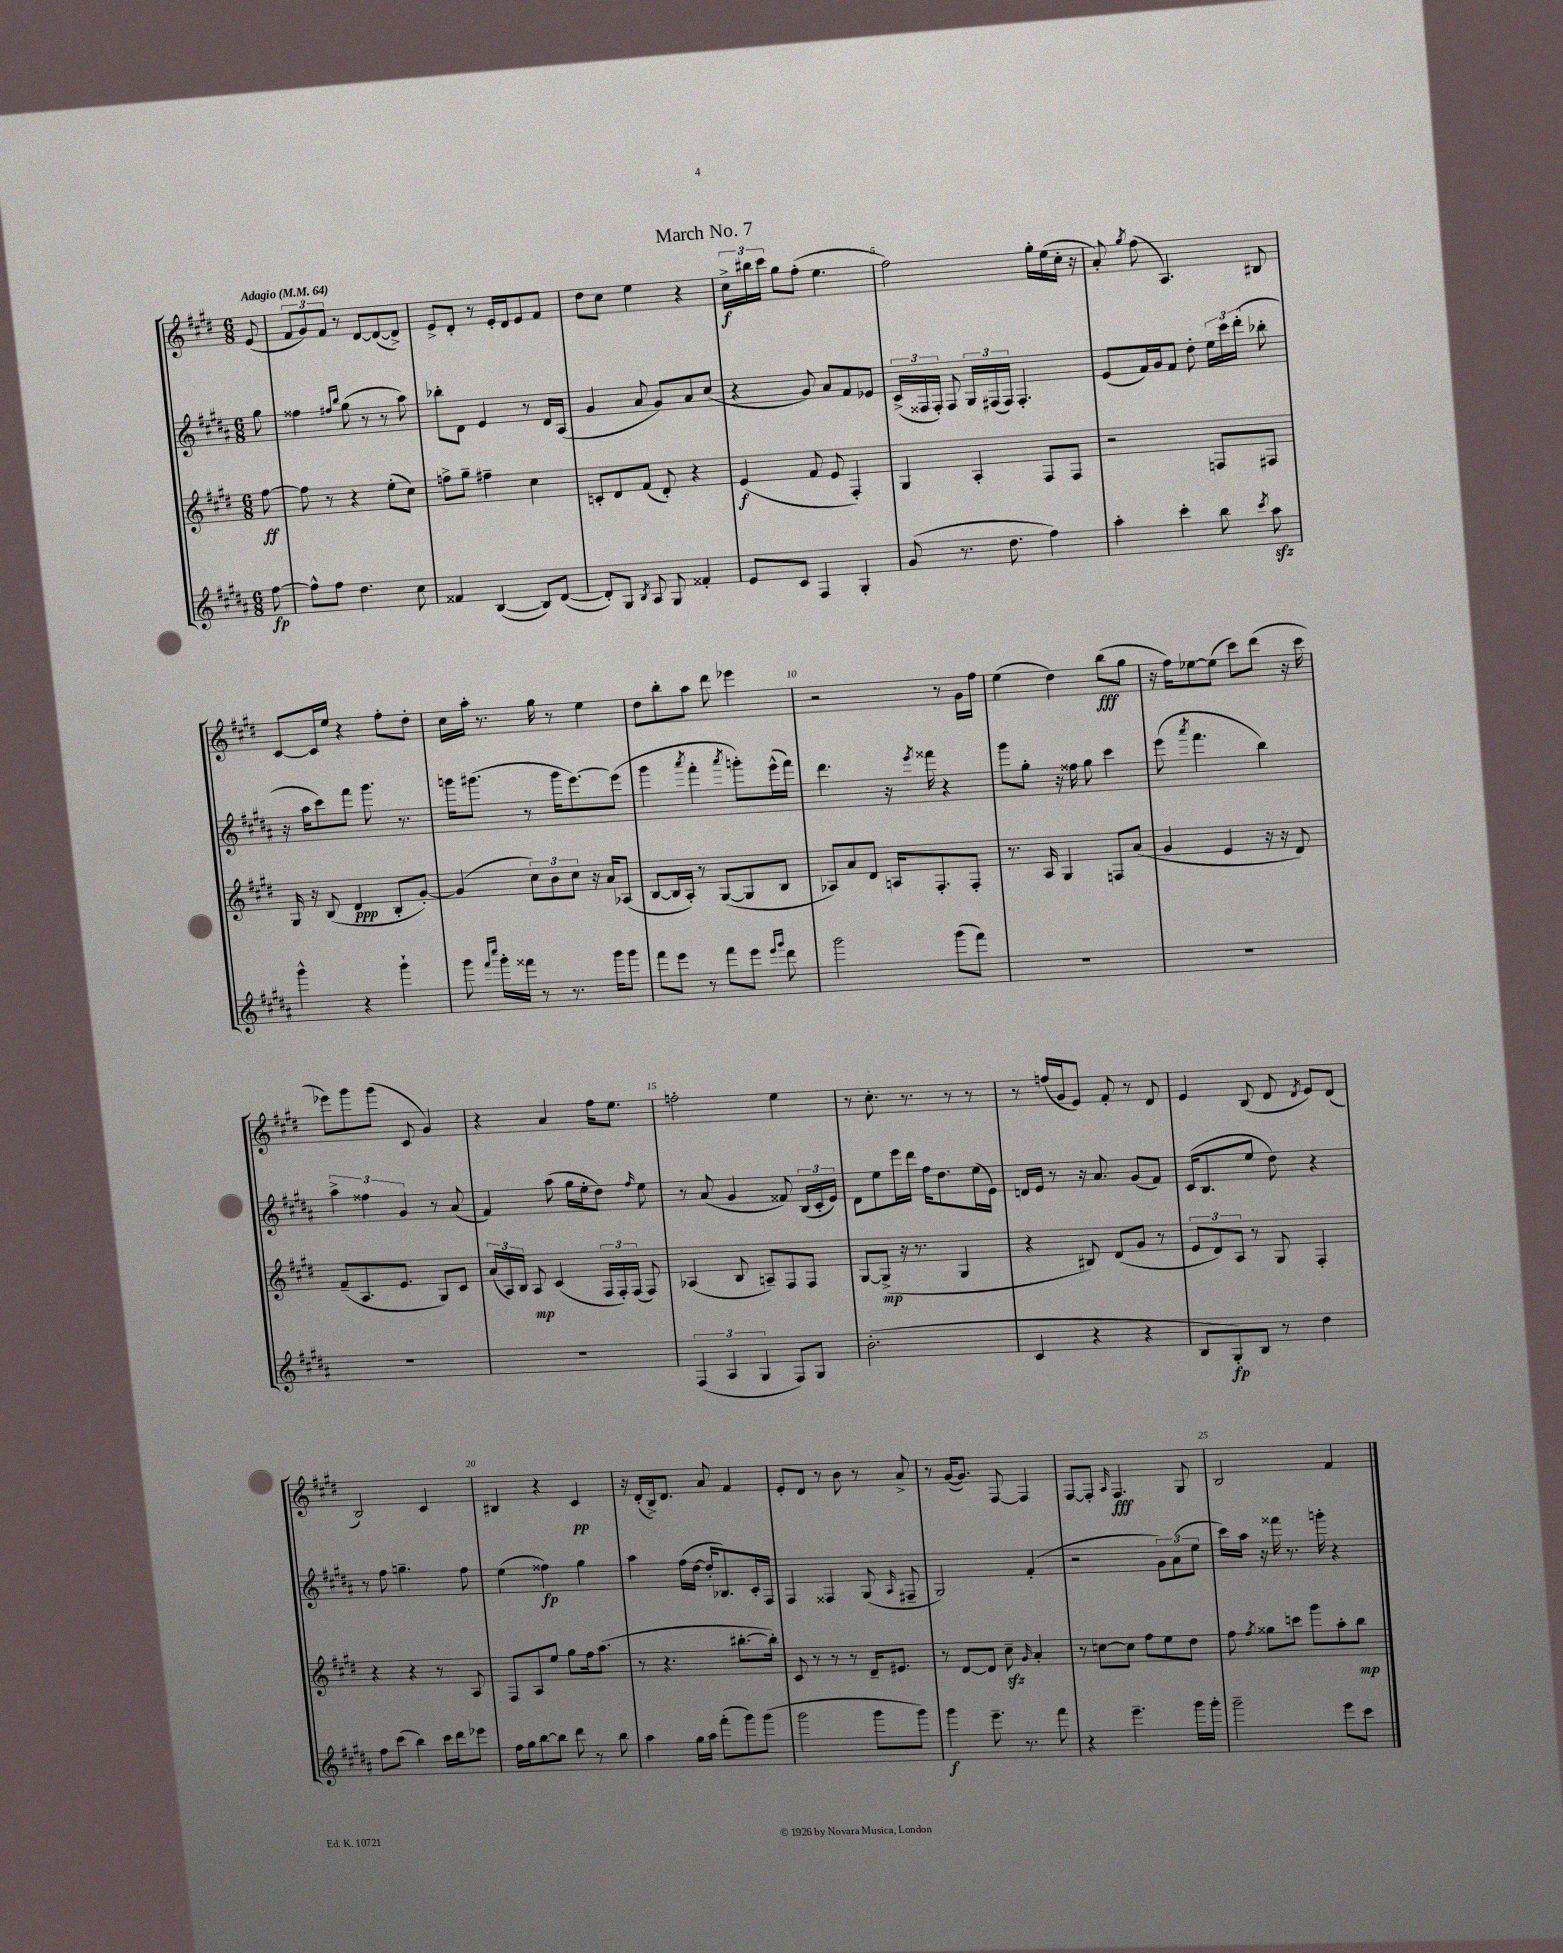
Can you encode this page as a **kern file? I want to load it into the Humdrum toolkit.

**kern	**dynam	**kern	**dynam	**kern	**dynam	**kern	**dynam
*part4	*part4	*part3	*part3	*part2	*part2	*part1	*part1
*staff4	*staff4	*staff3	*staff3	*staff2	*staff2	*staff1	*staff1
*clefG2	*	*clefG2	*	*clefG2	*	*clefG2	*
*k[f#c#g#d#a#]	*	*k[f#c#g#d#]	*	*k[f#c#g#d#a#]	*	*k[f#c#g#d#]	*
*M6/8	*	*M6/8	*	*M6/8	*	*M6/8	*
*MM64	*	*MM64	*	*MM64	*	*MM64	*
=	=	=	=	=	=	=	=
!	!	!	!	!	!	!LO:TX:a:B:t=Adagio	!
[8ff#\	fp	[8ff#\	ff	8gg#\	.	(8e/	.
=1	=1	=1	=1	=1	=1	=1	=1
8ff#^^\L]	.	8ff#\]	.	4ff##X\	.	12f#/L	.
.	.	.	.	.	.	12g#/)	.
8ff#\J	.	8r	.	.	.	.	.
.	.	.	.	.	.	12f#/J	.
.	.	.	.	16qqff#X/LL	.	.	.
.	.	.	.	16qqbb/JJ	.	.	.
4.dd#\	.	4r	.	(8gg#\	.	8r	.
.	.	.	.	8r	.	[8d#/L	.
.	.	(8ee'\L	.	8r	.	(8d#/_	.
8cc#\	.	8cc#\J)	.	8aa#\)	.	8d#^/J])	.
=2	=2	=2	=2	=2	=2	=2	=2
4f##X/	.	8ffn^\L	.	8bb-X'\L	.	8e^/L	.
.	.	8gg#~\J	.	8d#\J	.	8d#'/J	.
([4B/	.	4ff#X~\	.	4e/	.	8r	.
.	.	.	.	.	.	16e'/LL	.
.	.	.	.	.	.	16d#/J	.
8B/L])	.	4cc#\	.	8r	.	8e/	.
([8d#/J	.	.	.	16d#/LL	.	8f#/J	.
.	.	.	.	(16A#/JJ	.	.	.
=3	=3	=3	=3	=3	=3	=3	=3
8d#'/L])	.	8cn'/L	.	4g#/	.	8dd#\L	.
8G#/J	.	8d#/	.	.	.	8cc#\J	.
8qB/	.	.	.	.	.	.	.
8A#/	.	(8f#/J	.	8a#/	.	4ee\	.
8G#/	.	8d#'/)	.	8g#/L)	.	.	.
4f##X'/	.	4r	.	8a#/	.	4r	.
.	.	.	.	(8cc#/J	.	.	.
=4	=4	=4	=4	=4	=4	=4	=4
8e/L	.	(4e/	f	4r	.	24cc#^\LL	f
.	.	.	.	.	.	24bb#X\	.
.	.	.	.	.	.	24ccc#\JJ	.
8c#/J	.	.	.	.	.	8gg#\L	.
4F#/	.	8f#/	.	8g#/)	.	(8ff#'\J	.
.	.	8e/	.	8a#/L	.	4.ee\	.
4G#'/	.	4F#'/)	.	8f#/	.	.	.
.	.	.	.	8e-X/J	.	.	.
=5	=5	=5	=5	=5	=5	=5	=5
(8g#/	.	4G#/	.	(24c#^/LL	.	2ff#\)	.
.	.	.	.	24F##X/	.	.	.
.	.	.	.	24F##'/JJ)	.	.	.
8.r	.	.	.	8F##/	.	.	.
.	.	4A'/	.	24G#/LL	.	.	.
.	.	.	.	(24F#X/	.	.	.
8.dd#\	.	.	.	.	.	.	.
.	.	.	.	24F#/JJ)	.	.	.
.	.	.	.	4.F#'/	.	.	.
4ff#\)	.	8F#/L	.	.	.	16gg#'\LL	.
.	.	.	.	.	.	(16ee\	.
.	.	8F#/J	.	.	.	16cc#'\JJ	.
.	.	.	.	.	.	16r	.
=6	=6	=6	=6	=6	=6	=6	=6
4aa#'\	.	2r	.	(8e/L	.	8a'/)	.
.	.	.	.	.	.	8qgg#/	.
.	.	.	.	16f#/L)	.	(8ff#\	.
.	.	.	.	16g#/J	.	.	.
4ccc#'\	.	.	.	8f#/J	.	4.A/)	.
.	.	.	.	8dd#'\	.	.	.
8bb\	.	8Fn/L	.	24ee\LL	.	.	.
.	.	.	.	24ccc#\	.	.	.
.	.	.	.	(24ddd#'\JJ	.	.	.
8qccc#/	.	.	.	.	.	.	.
8aa#zz\	.	8F#X/J	.	8bb-X'\	.	8B#X/	.
!!LO:LB:g=z
=7	=7	=7	=7	=7	=7	=7	=7
4ggg#^^\	.	16G#/	.	16r	.	[8c#/L	.
.	.	16r	.	16aa#\KL	.	.	.
.	.	(8B/	.	8ccc#\)	.	16c#/L]	.
.	.	.	.	.	.	16ee/JJ	.
4r	.	4d#/	ppp	8fff#\J	.	4r	.
.	.	.	.	8.ggg#\	.	.	.
4ggg#`\	.	8B'/L	.	.	.	8ff#'\L	.
.	.	.	.	8.r	.	.	.
.	.	[8g#'/J)	.	.	.	8dd#'\J	.
=8	=8	=8	=8	=8	=8	=8	=8
8ggg#\	.	(4g#/]	.	16gggn\KL	.	16cc#\LL	.
.	.	.	.	(8.ggg#X\J	.	16aa'\JJ	.
16qqfff#/LL	.	.	.	.	.	.	.
16qqcccc#/JJ	.	.	.	.	.	.	.
16ggg#'\LL	.	.	.	.	.	8.r	.
16fff##X\JJ	.	.	.	.	.	.	.
8r	.	12cc#\L)	.	8r	.	.	.
.	.	.	.	.	.	16gg#\	.
.	.	12b\	.	.	.	.	.
8.r	.	.	.	16ggg#\KL	.	8r	.
.	.	12cc#\J	.	.	.	.	.
.	.	.	.	[8.eee\)	.	.	.
.	.	16r	.	.	.	4ee\	.
16ggg#\KL	.	16a/KL	.	.	.	.	.
8ggg#\J	.	(8A-X/J	.	(8eee\J]	.	.	.
=9	=9	=9	=9	=9	=9	=9	=9
8fff#\L	.	[8B/L	.	4ggg#\	.	8dd#\L	.
8eee\J	.	16B/L]	.	.	.	8bb'\	.
.	.	16A'/JJ)	.	.	.	.	.
.	.	.	.	8qaaa#/	.	.	.
8r	.	8r	.	4fff#'\	.	8aa\J	.
8fff#\L	.	([8G#/L	.	.	.	8ddd#\	.
.	.	.	.	8qaaa#/	.	.	.
8eee\J	.	8G#/]	.	8gggn'\L)	.	4eee-X\	.
16qqeee/LL	.	.	.	.	.	.	.
16qqggg#/JJ	.	.	.	.	.	.	.
8ddd#\	.	8B/J	.	(16eee^^\L	.	.	.
.	.	.	.	16fff#\JJ)	.	.	.
=10	=10	=10	=10	=10	=10	=10	=10
2ggg#\	.	8A-X/L)	.	4.ddd#\	.	2r	.
.	.	8a/	.	.	.	.	.
.	.	8d#/J	.	.	.	.	.
.	.	16An/KL	.	16r	.	.	.
.	.	.	.	8qeee/	.	.	.
.	.	8.F#'/	.	16fff##X\	.	.	.
(8ggg#\L	.	.	.	4r	.	8r	.
8fff#\J)	.	8F#'/J	.	.	.	16g#\LL	.
.	.	.	.	.	.	16ff#\JJ	.
=11	=11	=11	=11	=11	=11	=11	=11
2.r	.	8.r	.	8ggg#\L	.	(4ee\	.
.	.	.	.	8gg#'\J	.	.	.
.	.	16A/	.	.	.	.	.
.	.	4G#/	.	16r	.	4dd#\)	.
.	.	.	.	16ff##X\	.	.	.
.	.	.	.	8gg#\	.	.	.
.	.	8Fn/L	.	4ccc#\	.	(8bb\L	fff
.	.	(8a/J	.	.	.	8gg#\J	.
=12	=12	=12	=12	=12	=12	=12	=12
2.r	.	4g#/	.	(8eee\	.	16r	.
.	.	.	.	.	.	16ff#\KL)	.
.	.	.	.	8qaaa#/	.	.	.
.	.	.	.	4.fff#\	.	[8ee-X\	.
.	.	4e/	.	.	.	(8ee-\J]	.
.	.	.	.	.	.	8ccc#\L)	.
.	.	16r	.	4bb\)	.	(8ddd#\J	.
.	.	16r	.	.	.	.	.
.	.	8d#/)	.	.	.	16r	.
.	.	.	.	.	.	16ccc#\	.
!!LO:LB:g=z
=13	=13	=13	=13	=13	=13	=13	=13
2.r	.	(8f#~/L	.	6aa#^\	.	8eee-X\L)	.
.	.	8.A/	.	.	.	8ggg#\	.
.	.	.	.	6ff##X\	.	.	.
.	.	.	.	.	.	(8ggg#\J	.
.	.	8.e/J	.	.	.	.	.
.	.	.	.	6g#/	.	.	.
.	.	.	.	.	.	8c#/	.
.	.	8G#/L)	.	8r	.	4g#/)	.
.	.	8c#/J	.	(8a#/	.	.	.
=14	=14	=14	=14	=14	=14	=14	=14
2.r	.	(24a/LL	.	4f#/)	.	4r	.
.	.	24A/)	.	.	.	.	.
.	.	24B/JJ	.	.	.	.	.
.	.	8A/	mp	.	.	.	.
.	.	(4c#/	.	(8aa#\	.	4a/	.
.	.	.	.	16gg#\LL	.	.	.
.	.	.	.	16ee'\J	.	.	.
.	.	24F#/LL	.	8dd#\J)	.	16ff#\KL	.
.	.	24F#'/)	.	.	.	.	.
.	.	.	.	.	.	8.ee\J	.
.	.	(24F#/JJ	.	.	.	.	.
.	.	.	.	16qqff#/	.	.	.
.	.	8F#/)	.	8ee\	.	.	.
=15	=15	=15	=15	=15	=15	=15	=15
(6F#/	.	(4A-X/	.	8r	.	2ffn'\	.
.	.	.	.	(8a#/	.	.	.
6A#/	.	.	.	.	.	.	.
.	.	8B/	.	4g#/	.	.	.
6G#/	.	.	.	.	.	.	.
.	.	8An~/L)	.	.	.	.	.
8F#/L)	.	8F#/	.	8f##X/)	.	4ee\	.
8G#/J	.	8F#/J	.	(24B/LL	.	.	.
.	.	.	.	24c#'/	.	.	.
.	.	.	.	24e/JJ)	.	.	.
=16	=16	=16	=16	=16	=16	=16	=16
(2.b'\	.	[8G#/L	.	8d#\L	.	8r	.
.	.	(8G#^/J]	mp	8ee\	.	8.cc#'\	.
.	.	16r	.	16eee\L	.	.	.
.	.	8.r	.	16ddd#\JJ	.	8.r	.
.	.	.	.	16ff#\KL	.	.	.
.	.	.	.	8.dd#\	.	.	.
.	.	4G#/	.	.	.	8r	.
.	.	.	.	(16ee\L	.	8r	.
.	.	.	.	16e\JJ)	.	.	.
=17	=17	=17	=17	=17	=17	=17	=17
4c#/	.	4r	.	16dn/LL	.	8r	.
.	.	.	.	16e/JJ	.	.	.
.	.	.	.	8r	.	(16ffn/LL	.
.	.	.	.	.	.	16g#/J	.
4r	.	8B#X/)	.	16r	.	8e/J)	.
.	.	.	.	8.a#/	.	.	.
.	.	(8d#/L	.	.	.	8f#'/	.
4r	.	8g#/J	.	(8g#/L	.	8r	.
.	.	8r	.	8f#/J)	.	8d#/	.
=18	=18	=18	=18	=18	=18	=18	=18
8B/L	.	12e/L	.	(16c#/KL	.	4e/	.
.	.	.	.	8.B/	.	.	.
.	.	12d#/)	.	.	.	.	.
8G#'/)	fp	.	.	.	.	.	.
.	.	12A/J	.	.	.	.	.
8B/J	.	8r	.	8ee/J	.	(8B/	.
8r	.	8G#/	.	8dd#\)	.	8d#/	.
.	.	.	.	.	.	8qd#/	.
4dd#\	.	4F#'/	.	4r	.	8e/L)	.
.	.	.	.	.	.	(8d#/J	.
!!LO:LB:g=z
=19	=19	=19	=19	=19	=19	=19	=19
8ff#\L	.	4r	.	8r	.	2B/)	.
(8ccc#\J	.	.	.	8ff#\	.	.	.
4bb\)	.	4r	.	4.ggn~\	.	.	.
16ccc#\LL	.	8r	.	.	.	4c#/	.
16ddd#\J	.	.	.	.	.	.	.
8eee-X\J	.	8A/	.	8ff#\	.	.	.
=20	=20	=20	=20	=20	=20	=20	=20
16ff#\LL	.	8F#/L	.	(4ee\	.	4B#X/	.
16gg#\J	.	.	.	.	.	.	.
[8bb\	.	8A/	.	.	.	.	.
8bb\J]	.	8ee/J	.	4ff##X\)	fp	4r	.
8ddd#\	.	8gg#\L	.	.	.	.	.
8r	.	16ff#\k	.	4gg#\	.	4c#/	pp
.	.	(8.aa\J	.	.	.	.	.
8bb\	.	.	.	.	.	.	.
=21	=21	=21	=21	=21	=21	=21	=21
4aa#\	.	8r	.	4aa#\	.	16r	.
.	.	.	.	.	.	(16d#'/LL	.
.	.	4.r	.	.	.	16B^/J)	.
.	.	.	.	.	.	8.d#/J	.
16gg#\LL	.	.	.	(16ff#\LL	.	.	.
16aa#\JJ	.	.	.	[16dd#\JJ	.	.	.
(8fff#'\L	.	.	.	16dd#'/KL]	.	8a/	.
.	.	.	.	8.B-X/)	.	.	.
8ggg#\)	.	[8.bb#X'\L	.	.	.	4f#/	.
(8ggg#\J	.	.	.	16c#'/L	.	.	.
.	.	16bb#'\Jk])	.	16F#/JJ	.	.	.
=22	=22	=22	=22	=22	=22	=22	=22
2ggg#\	.	8c#/	.	4F#/	.	8e'/L	.
.	.	8r	.	.	.	8d#/J	.
.	.	8r	.	4F##X/	.	8r	.
.	.	8r	.	.	.	8b\	.
8ggg#\L	.	16d#~/KL	.	(8G#/	.	8r	.
.	.	8.e#X/J	.	.	.	.	.
.	.	.	.	16qqA#/	.	.	.
8ggg#\J)	.	.	.	8F#X~/	.	8a^/	.
=23	=23	=23	=23	=23	=23	=23	=23
4ggg#\	f	8r	.	2G#/)	.	8r	.
.	.	[8d#/L	.	.	.	([16g#/KL	.
.	.	.	.	.	.	8.g#/J])	.
8.eee~\	.	8d#/J]	.	.	.	.	.
.	.	8cc#zz~\	.	.	.	[8F#/	.
8.r	.	.	.	.	.	.	.
.	.	16qqg#/	.	.	.	.	.
.	.	4a'/	.	(4f#'/	.	4F#/]	.
8fff#\	.	.	.	.	.	.	.
=24	=24	=24	=24	=24	=24	=24	=24
4r	.	8r	.	2r	.	[8F#/L	.
.	.	[8ccn\L	.	.	.	8F#'/J]	.
.	.	.	.	.	.	16qqA/	.
4.eee~\	.	8cc\J]	.	.	.	4.F#/	fff
.	.	8ff#\L	.	.	.	.	.
.	.	8ee\	.	12g#\L)	.	.	.
.	.	.	.	(12a#\	.	.	.
16ggg#\LL	.	8dd#\J	.	.	.	8G#/	.
.	.	.	.	12ee\J	.	.	.
16ggg#'\JJ	.	.	.	.	.	.	.
=25	=25	=25	=25	=25	=25	=25	=25
2ggg#~\	.	8ff#\	.	16ccc#\LL)	.	2B/	.
.	.	.	.	16aa#\JJ	.	.	.
.	.	8qff#/	.	.	.	.	.
.	.	8gg##X\L	.	16r	.	.	.
.	.	.	.	16fff##X\	.	.	.
.	.	8cccn\J	.	8.r	.	.	.
.	.	8ggg#\L	.	.	.	.	.
.	.	.	.	16gggn'\	.	.	.
8eee\L	.	8aa'\	.	4r	.	4f#/	.
8ccc#\J	.	8bb\J	mp	.	.	.	.
==	==	==	==	==	==	==	==
*-	*-	*-	*-	*-	*-	*-	*-
